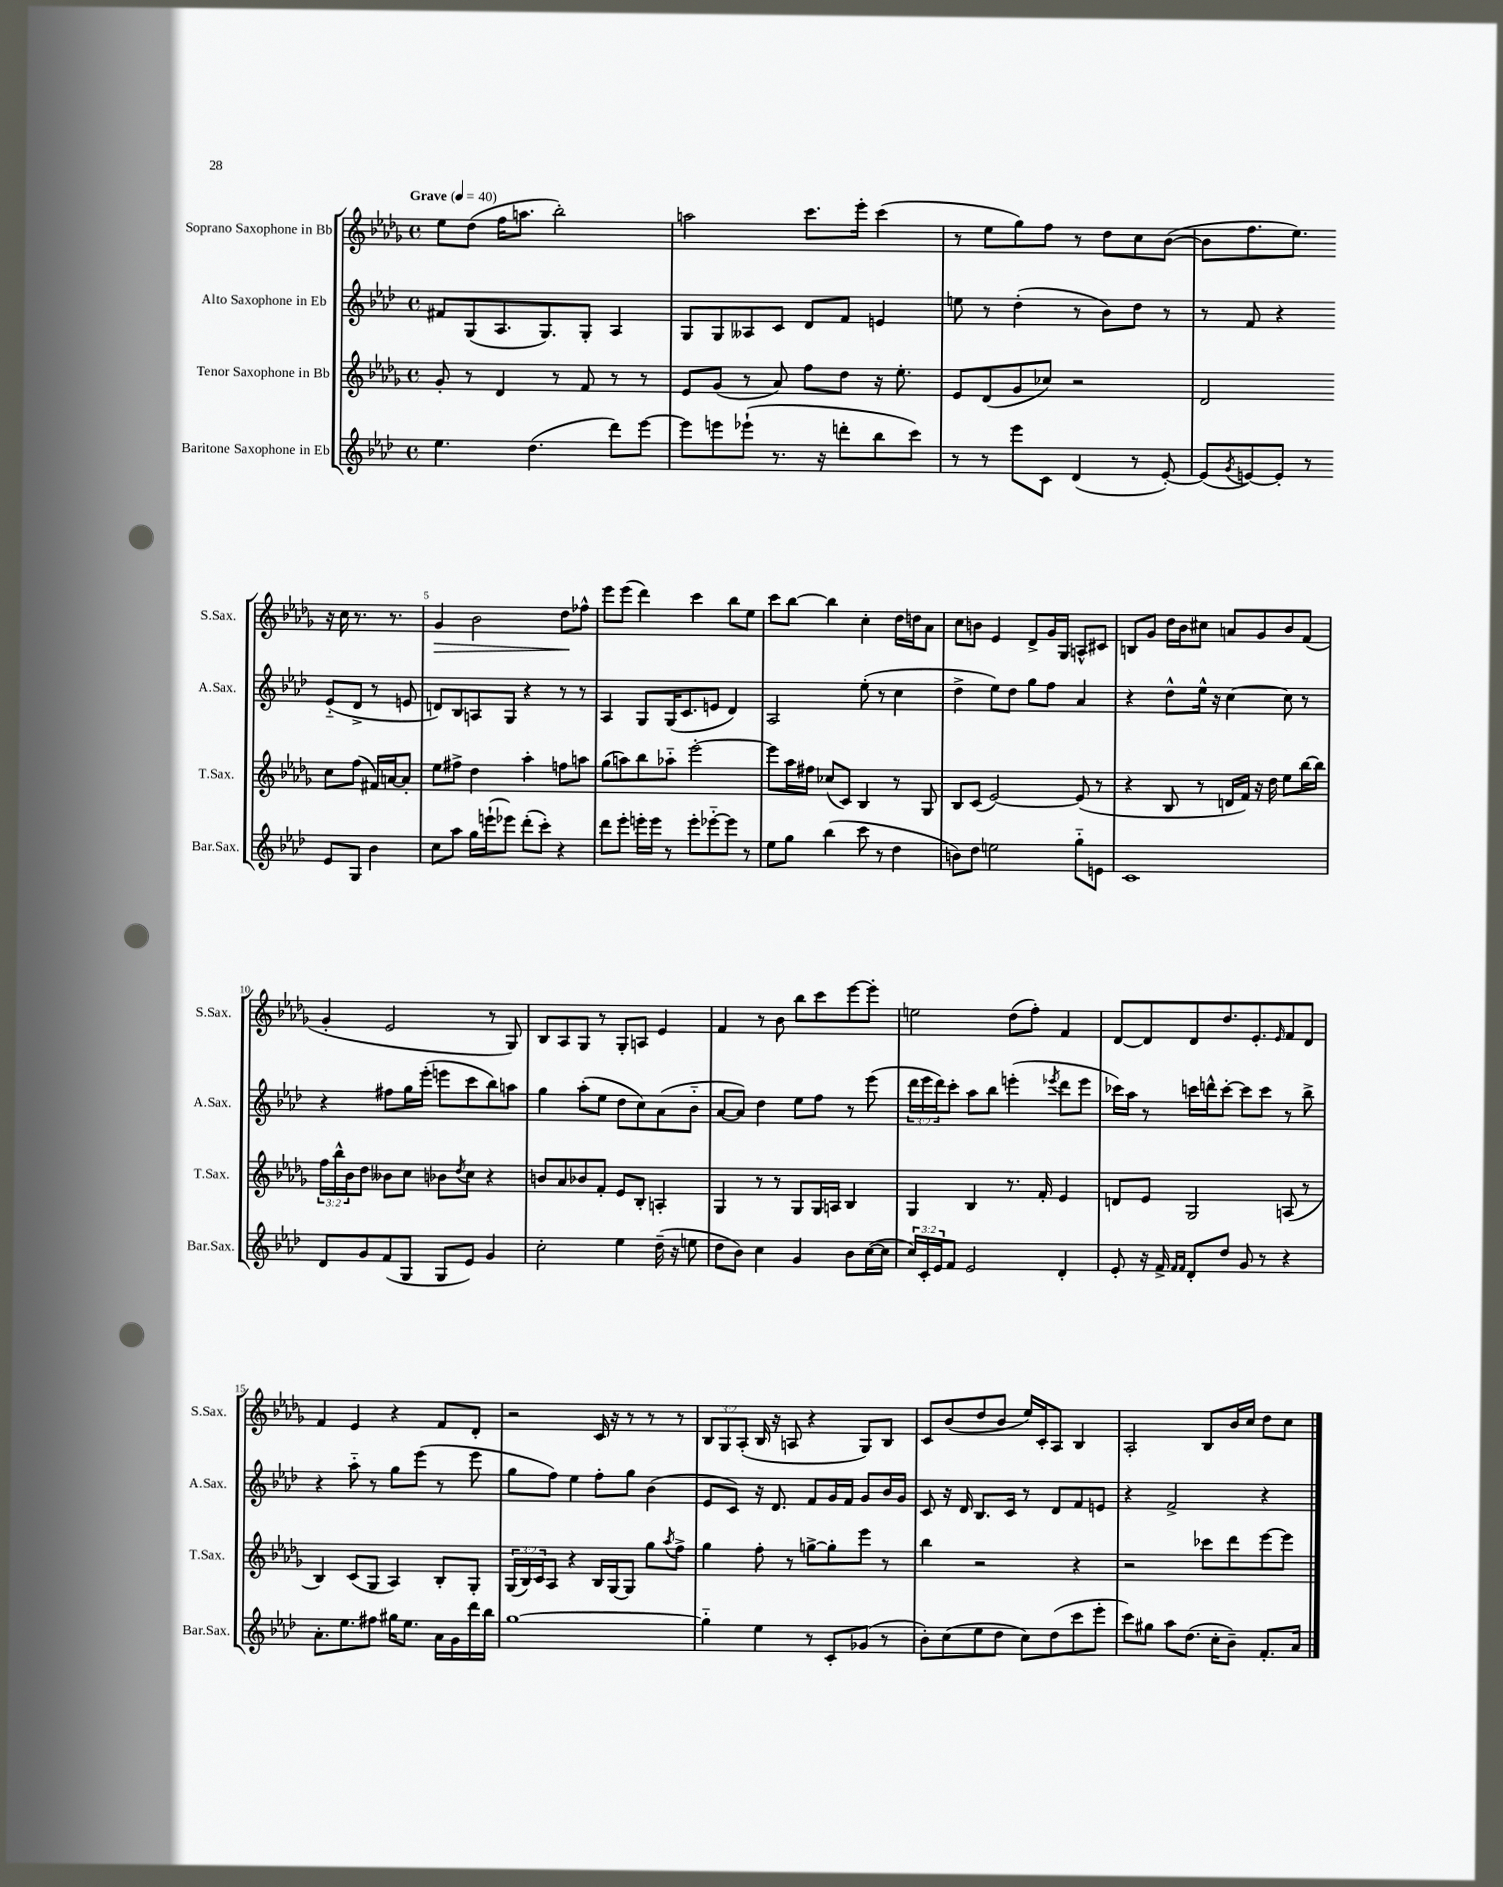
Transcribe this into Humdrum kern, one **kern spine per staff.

**kern	**kern	**kern	**kern
*staff4	*staff3	*staff2	*staff1
*clefG2	*clefG2	*clefG2	*clefG2
*k[b-e-a-d-]	*k[b-e-a-d-g-]	*k[b-e-a-d-]	*k[b-e-a-d-g-]
*M4/4	*M4/4	*M4/4	*M4/4
*met(c)	*met(c)	*met(c)	*met(c)
*MM40	*MM40	*MM40	*MM40
4.ee-	8g-'	8f#	8ee-
.	8r	(8G	(8dd-
.	4d-	8.A-	16ff
.	.	.	8.aa
(4.dd-	.	.	.
.	.	8.G)	.
.	8r	.	2bb-')
.	8f	8G'	.
8ddd-)	8r	4A-	.
[8eee-	8r	.	.
=	=	=	=
8eee-]	8e-	8G	2aa
8eee	(8g-	8G	.
(8eee-`	8r	8A--	.
8.r	8a-)	8c	.
.	8ff	8d-	8.ccc
16r	.	.	.
8ddd'	8dd-	8f	.
.	.	.	16eee-'
8bb-	16r	4e	(4ccc
.	8.ee-'	.	.
8ccc)	.	.	.
=	=	=	=
8r	8e-	8ee	8r
8r	(8d-	8r	8ee-
8eee-	8g-	(4dd-'	8gg-)
8c	8cc-)	.	8ff
(4d-	2r	8r	8r
.	.	8b-)	8dd-
8r	.	8dd-	8cc
[8e-')	.	8r	([8b-
=	=	=	=
(8e-]	2d-	8r	8b-]
8qg	.	.	.
[8e)	.	8f	8.ff
8e']	.	4r	.
.	.	.	8.ee-)
8r	.	.	.
8e	8cc	(8e-'~	16r
.	.	.	16cc
8G	(8ff	8d-^	8.r
4b-	16f#)	8r	.
.	[16a	.	8.r
.	8a']	8e	.
=	=	=	=
8cc	8ee-	8d)	4g-
8aa-	8ff#^	8B-	.
16gg	4dd-	8A	2b-
(16eee`	.	.	.
8eee-)	.	8G	.
(8ddd-'	4aa-'	4r	.
8ccc')	.	.	.
4r	8ff	8r	8dd-
.	8aa	8r	8ff-^^
=	=	=	=
8ddd-	(8gg-	4A-	8eee-
8eee-'	8aa)	.	(8eee-
16eee'	8bb-	8G	4ddd-)
16eee	.	.	.
8r	8aa-'~	(16G	.
.	.	8.c	.
8eee'	[2eee-'	.	4ccc
[8eee-'~	.	8e	.
8eee-]	.	4d-)	8bb-
8r	.	.	8ee-
=	=	=	=
8ee-	8eee-]	2A-	8ccc
8gg	16aa-	.	[8bb-
.	16ff#	.	.
(4bb-	(8cc-	.	4bb-]
.	8c)	.	.
8ccc	4B-	(8ee-'	4cc'
8r	.	8r	.
4dd-	8r	4cc	16dd-
.	.	.	16dd
.	8G-	.	8a-
=	=	=	=
8b)	8B-	4dd-^	8cc
8dd-	(8c	.	8b
2ee	[2e-)	8ee-)	4e-
.	.	8dd-	.
.	.	8gg	8d-^
.	.	8ff	16g-
.	.	.	16G-
8gg'~	(8e-]	4a-	8A^^
8e	8r	.	8c#
=	=	=	=
1c	4r	4r	8B
.	.	.	8g-
.	8B-	8dd-^^	16dd-
.	.	.	16b-
.	8r	16ee-^^	8cc#
.	.	16r	.
.	16d	[4cc	8a
.	16f)	.	.
.	16r	.	8g-
.	16dd-	.	.
.	8ee-	8cc]	8b-
.	[16bb-	8r	(8f
.	16bb-]	.	.
=	=	=	=
8d-	24ff	4r	4g-'
.	24bb-^^	.	.
.	24b-	.	.
8g	8dd-	.	.
(8f	8b--	8ff#	2e-
8G	8cc	16gg	.
.	.	(16eee-'	.
8G	8b-	8eee	.
.	8qdd-	.	.
8e-)	8cc	8ccc	.
4g	4r	8bb-)	8r
.	.	8aa	8G-)
=	=	=	=
2cc'	8b	4gg	8B-
.	8a-	.	8A-
.	8b-	(8aa-'	8G-
.	8f'	8ee-	8r
4ee-	8e-	8dd-	8G-'
.	8B-'	8cc)	8A
(16dd-~	4A'	(8a-	4e-
16r	.	.	.
8ee	.	8b-'~	.
=	=	=	=
8dd-	4G-	[8a-	4f
8b-)	.	8a-])	.
4cc	8r	4dd-	8r
.	8r	.	8b-
4g	8G-	8ee-	8bb-
.	16G-	8ff	8ccc
.	16A	.	.
8b-	4B-	8r	[8eee-
([16cc	.	(8eee-	8eee-']
16cc]	.	.	.
=	=	=	=
24cc)	4G-	24ddd-	2ee
24c'	.	24eee-	.
24e-	.	24ddd-)	.
8f	.	8ccc'	.
2e-	4B-	8aa-	.
.	.	8bb-	.
.	8.r	(4eee'	(8dd-
.	.	.	8ff')
.	16f'	.	.
.	.	8qeee-	.
4d-'	4e-	8ddd-	4f
.	.	8eee-	.
=	=	=	=
8e-'	8d	16ccc-)	[8d-
.	.	16aa-	.
16r	8e-	8r	8d-]
16f^	.	.	.
16qqf	.	.	.
16qqf	.	.	.
8d-'	2G-	16ccc	8d-
.	.	16ddd^^	.
8dd-	.	[8ccc'	8.dd-
8g	.	8ccc]	.
.	.	.	8.e-'
8r	.	8ccc	.
.	.	.	16qqe-
4r	(8A	8r	8f
.	8r	8bb-^	8d-
=	=	=	=
8.a-'	4B-)	4r	4f
8.ee-	.	.	.
.	(8c	8aa-'~	4e-
8ff#	8G-	8r	.
16gg#	4A-)	8gg	4r
8.ee-	.	.	.
.	.	(8eee-	.
16a-	8B-'	8r	8f
16g	.	.	.
16ddd-	8G-'	8eee-	8d-'
16bb-	.	.	.
=	=	=	=
[1gg	(24G-	8gg	2r
.	24B-)	.	.
.	24c	.	.
.	8A-	8ff)	.
.	4r	4ee-	.
.	16B-	8ff'	16c
.	[16G-	.	16r
.	8G-]	8gg	8r
.	8gg-	(4b-	8r
.	8qaa-	.	.
.	8ff^	.	8r
=	=	=	=
4gg'~]	4gg-	8e-	12B-
.	.	.	12G-
.	.	8c)	.
.	.	.	(12A-'
4ee-	8ff'	16r	16B-
.	.	8.d-	16r
.	8r	.	8A
8r	[8gg^	8f	4r
8c'	8gg']	16g	.
.	.	16f	.
(8g-	8eee-	8g	8G-)
8r	8r	16b-	8B-
.	.	16g	.
=	=	=	=
8b-')	4bb-	8c	8c
(8cc	.	16r	(8b-
.	.	16d-	.
8ee-	2r	8.B-	8dd-
8dd-	.	.	8b-
.	.	16c	.
8cc)	.	8r	16ee-)
.	.	.	16c'
(8dd-	.	8d-	8A-
8ccc	4r	8f	4B-
8eee-'	.	8e	.
=	=	=	=
8ccc)	2r	4r	2A-'
8gg#	.	.	.
8aa-	.	2f^	.
(8.dd-	.	.	.
.	8ccc-	.	8B-
16cc'	.	.	.
8b-~)	8ddd-	.	16b-
.	.	.	16cc
8.f'	[8eee-	4r	8dd-
.	8eee-]	.	8cc
16a-	.	.	.
==	==	==	==
*-	*-	*-	*-
